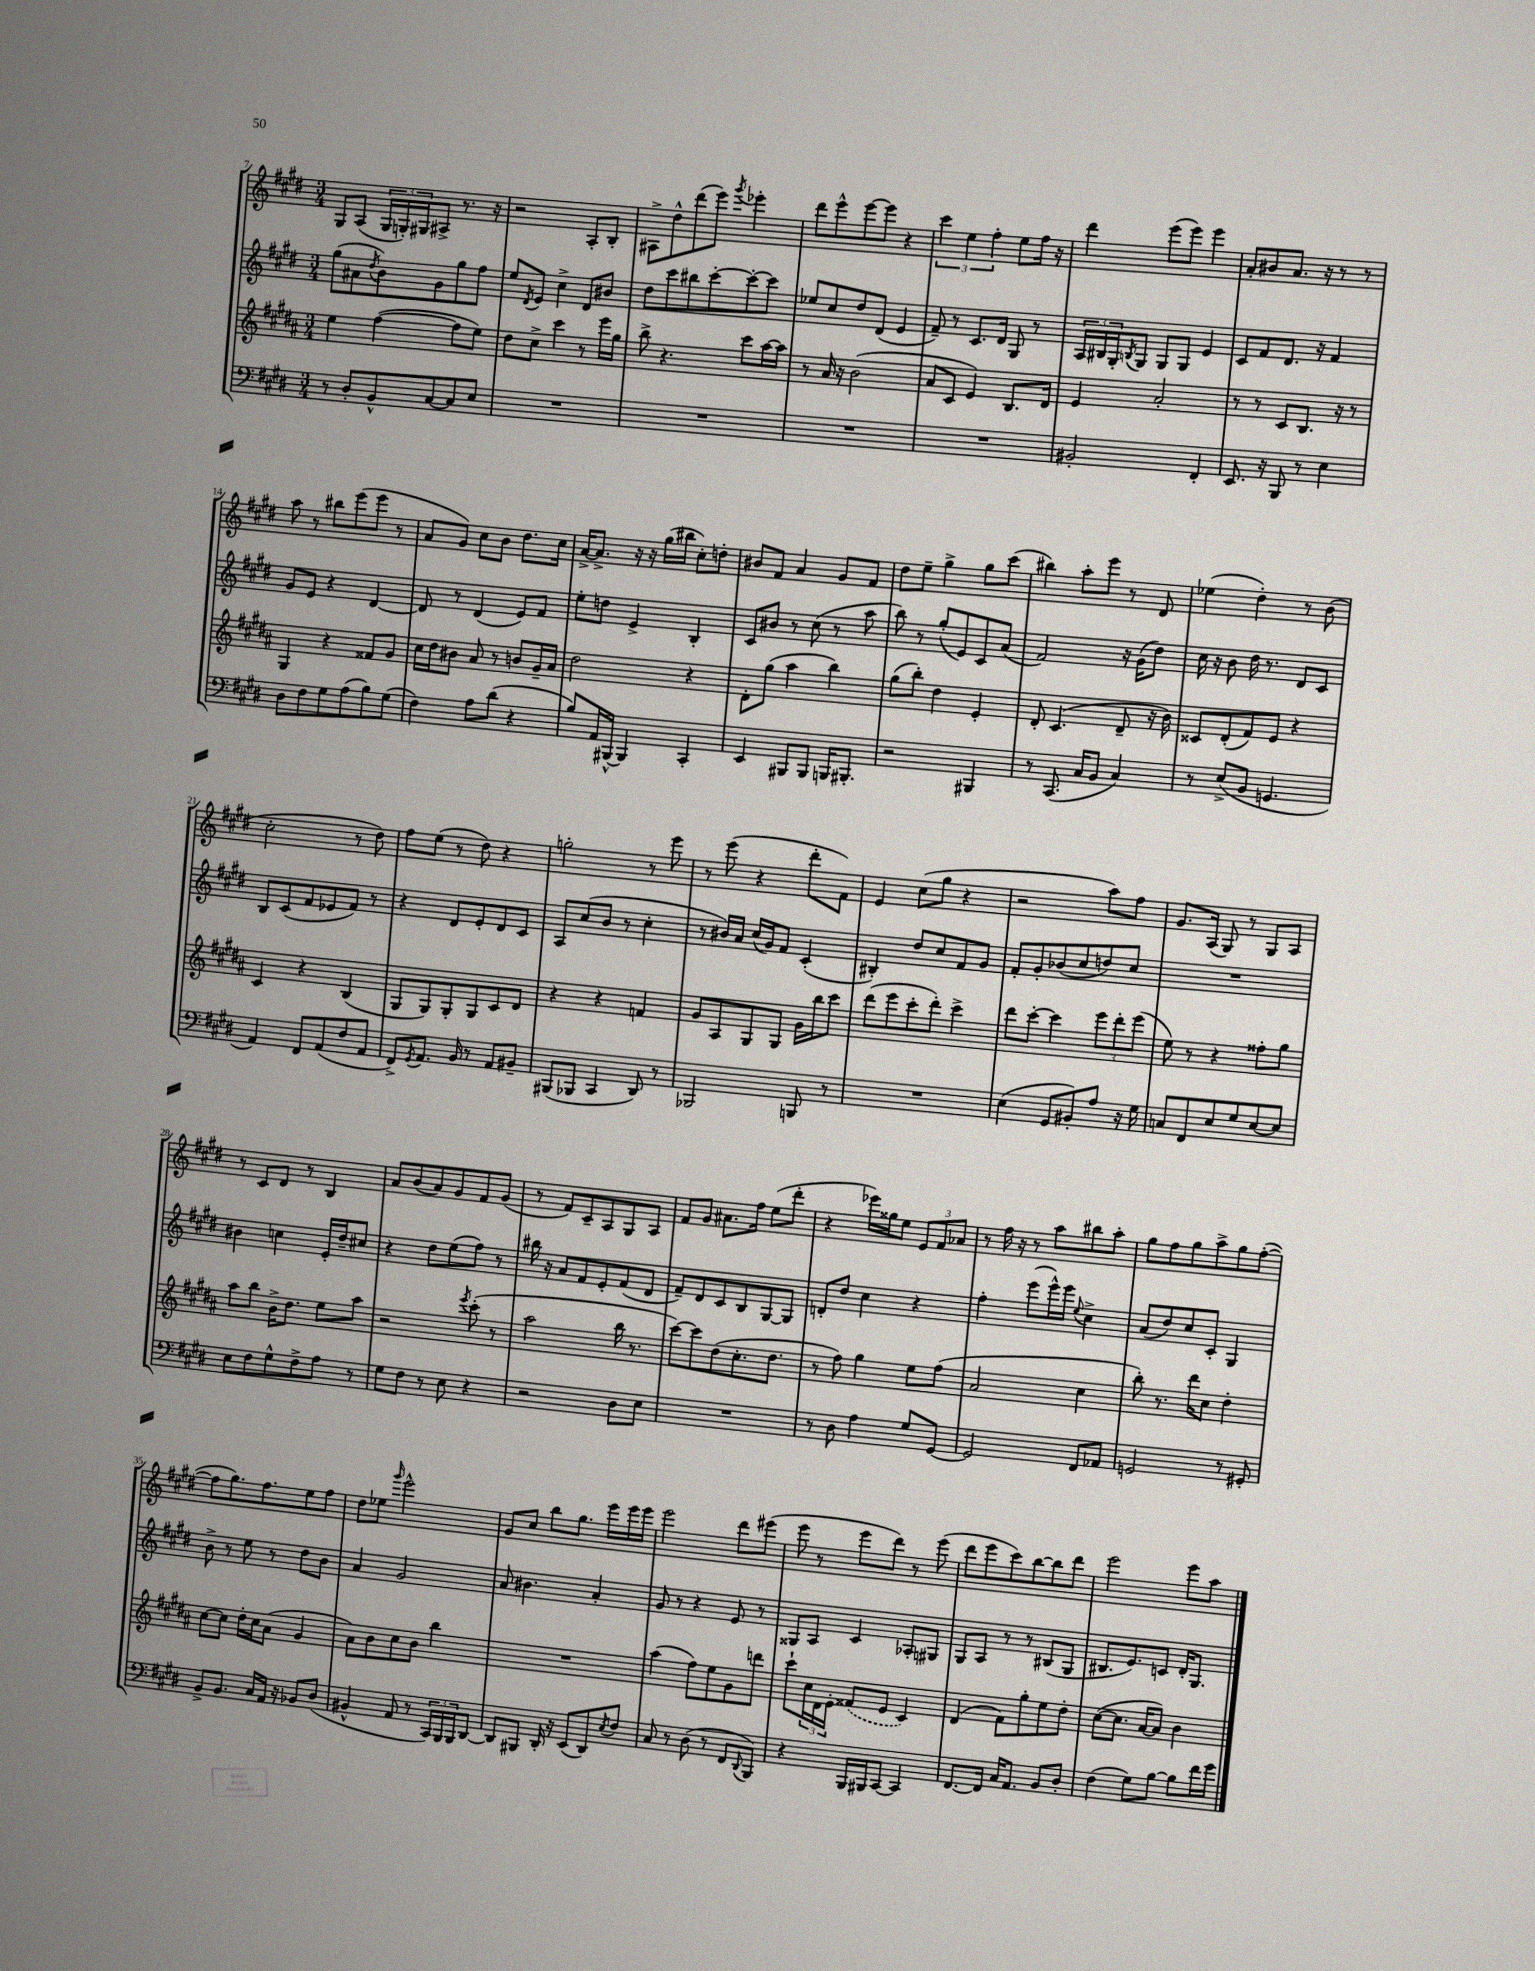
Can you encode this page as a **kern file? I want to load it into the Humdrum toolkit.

**kern	**kern	**kern	**kern
*staff4	*staff3	*staff2	*staff1
*clefF4	*clefG2	*clefG2	*clefG2
*k[f#c#g#d#]	*k[f#c#g#d#a#]	*k[f#c#g#d#]	*k[f#c#g#d#]
*M3/4	*M3/4	*M3/4	*M3/4
8r	4ee\	(8gg#\L	8G#/L
8D#'/L	.	8a#\	(8A/J
.	.	8qdd#/	.
8BB^^/	([4ff#\	8b\)	24G#/LL
.	.	.	24G'/)
.	.	.	24G#/J
[8C#/	.	8g#\	8A#^/J
8C#/]	8ff#\]L	8gg#\	8.r
8E/J	8ee\J)	8ff#\J	.
.	.	.	16r
=	=	=	=
2.r	8dd#\L	8ee/L	2r
.	.	8qd#/	.
.	8cc#^\J	8e/J	.
.	4ccc#\	4cc#^\	.
.	8r	8d#/L	8A'/L
.	16eee\LL	8b#/J	8B'/J
.	16gg#\JJ	.	.
=	=	=	=
2.r	8bb^\	8dd#\L	8A#^\L
.	4.r	8ccc#\	8dd#^^\
.	.	8bb#\	(8ddd#\
.	.	[8ccc#'\	8eee\J)
.	.	.	8qggg#/
.	8ccc#\L	8ccc#'\_	4eee-'\
.	[16aa#\L	8ccc#\]J	.
.	16aa#\]JJ	.	.
=	=	=	=
2.r	8r	8ee-/L	8ddd#\L
.	16a#/	8cc#/	8eee^^\
.	16r	.	.
.	(2b\	8dd#/	[8eee\
.	.	(8d#/J	8eee\]J
.	.	4e/	4r
=	=	=	=
2.r	8a#/L	8f#~/)	6ccc#\
.	8c#/J	8r	.
.	.	.	6ee\
.	4e/)	8.c#/L	.
.	.	.	6ff#'\
.	.	16d#/Jk	.
.	8.B/L	8G#/	8ee\L
.	.	8r	16ff#\Jk
.	16d#/Jk	.	16r
=	=	=	=
2BB#'/	4e/	24A/LL	4ddd#\
.	.	24B#/	.
.	.	24G#'/J	.
.	.	8qB/	.
.	.	8G#/J	.
.	2a#'/	8G#/L	(8eee\L
.	.	8G#/J	8eee\J)
4FF#'/	.	4e/	4eee\
=	=	=	=
8.EE/	8r	8c#/L	8a'/L
.	8r	8f#/	8b#/
16r	.	.	.
8BBB/	8c#/L	8.d#/J	8.a/J
8r	8.B/J	.	.
.	.	16r	16r
4E\	.	4f#/	8r
.	16r	.	.
.	8r	.	8r
=	=	=	=
8D#\L	4G#/	8g#/L	8aa\
8F#\	.	8e/J	8r
8G#\	4r	4r	8bb#\L
(8A\	.	.	(8eee\
8B\)	8f##/L	[4d#/	8eee\J
(8G#\J	8g#/J	.	8r
=	=	=	=
4F#\)	16cc#\LL	8d#/]	8a/L
.	16dd#\J	.	.
.	8b#\J	8r	8g#/J)
8A\L	8a#/	(4d#/	8cc#\L
(8d#\J	8r	.	8b\J
4r	8b/L	8e/L)	8.dd#\L
.	16g#~/L	8f#/J	.
.	16a#/JJ	.	16cc#\Jk
=	=	=	=
8B/L)	2dd#\	8ee'\L	[16a^/LK
.	.	.	8.a^/]J
16AA/L	.	8dd\J	.
[16BBB#^^/JJ	.	.	.
4BBB#/]	.	4e^/	16r
.	.	.	16r
.	.	.	(16gg#\LL
.	.	.	16bb#\JJ
4CC#'/	4r	4B'/	8cc#'\L)
.	.	.	8dd'\J
=	=	=	=
4EE/	8d#'\L	8c#/L	8b#/L
.	(8gg#\J	8b#/J	8f#/J
8BBB#/L	4aa#\	8r	4a/
8BBB#/J	.	(8cc#\	.
16BBB/LK	4bb\)	8r	8g#/L
8.BBB#'/J	.	.	.
.	.	8aa\	8f#/J
=	=	=	=
2r	(8gg#\L	8bb\)	8dd#\L
.	8bb'\J)	8r	8ee~\J
.	4dd#\	(8gg#'/L	4gg#^\
.	.	8e/)	.
4BBB#/	4e'/	8c#/	8gg#\L
.	.	(8a/J	(8ccc#\J
=	=	=	=
8r	8d#'/	2f#/)	4bb#\)
(8.CC#/	(4.c#/	.	.
.	.	.	8aa'\L
16C#/LK	.	.	.
8BB/J	.	.	8eee\J
4C#/)	8d#~/	16r	8r
.	.	(16g#\LK	.
.	16r	8dd#\J)	8d#/
.	16b\)	.	.
=	=	=	=
8r	8c##/L	16cc#\	(4ee-\
.	.	16r	.
(8E^/L	(8d#'/	8b\	.
8BB/J	8f#/)	16dd#\	4dd#'\)
.	.	8.r	.
4.GG/	8e/J	.	.
.	4r	8d#/L	8r
.	.	8c#/J	(8b\
=	=	=	=
4AA/)	4c#/	8B/L	2cc#'\
.	.	(8c#/	.
8FF#/L	4r	8f#/	.
(8AA/	.	8e-/	.
8F#/	(4B/	8f#/J)	8r
8AA/J	.	8r	8dd#\)
=	=	=	=
8FF#^/L)	8G#/L	4r	8ff#\L
8qGG#/	.	.	.
8.AA/J	8G#/)	.	(8ee\J
.	8G#'/	8d#/L	8r
16BB/	.	.	.
8r	8G#/	8e'/	8dd#\)
8AA/L	8c#/	8d#/	4r
8BB#~/J	8d#/J	8c#/J	.
=	=	=	=
(8BBB#/L	4r	8A/L	2gg'\
8BBB-/J	.	(8cc#/	.
4CC#/	4r	8b/J	.
.	.	8r	.
8DD#/)	4f/	4cc#'\	8r
8r	.	.	8eee\
=	=	=	=
2BBB-/	8g#/L	8r	8r
.	8A#/	16b#/LL)	(8eee\
.	.	16a/JJ	.
.	8G#/	(16cc#/LL	4r
.	.	16g#/J)	.
.	8G#/J	8f#/J	.
8BBB/	16g#\LL	(4c#'/	8ddd#'\L
.	16bb\J	.	.
8r	8ccc#\J	.	8f#\J)
=	=	=	=
2.r	(8ddd#\L	4B#'/)	4e/
.	8eee\	.	.
.	8ccc#'\	8dd#/L	(8cc#\L
.	8ddd#'\J)	8cc#/	8gg#\J
.	4ccc#^\	8f#/	4r
.	.	8g#/J	.
=	=	=	=
(4E\	8ddd#\L	8f#'/L	2r
.	[8ccc#'\J	8g#'/	.
8GG#/L	4ccc#\]	(8b-/	.
8BB#'/)	.	8cc#/	.
8A/J	12eee\L	8dd/)	8aa\L)
.	12ddd#'\	.	.
16r	.	8cc#/J	8ff#\J
.	(12eee\J	.	.
16G#\	.	.	.
=	=	=	=
8C/L	8ee\)	2.r	8.g#/L
8FF#/	8r	.	.
.	.	.	(16A/Jk
8E/	4r	.	8G#/)
8G#/	.	.	8r
[8E/	8ff##'\L	.	8G#/L
8E/]J	8gg#\J	.	8A/J
=	=	=	=
8E\L	8aa#\L	4b#\	8r
8F#\	8bb\J	.	8c#/L
8G#^^\	16b^\LK	4cc\	8d#/J
.	8.dd#\J	.	.
8F#^\	.	.	8r
8A\J	8ee\L	16e'/LL	4B/
.	.	16dd#~/J	.
8r	8aa#\J	8cc#/J	.
=	=	=	=
8G#\L	2r	4r	8a/L
8F#\J	.	.	(8b/
8r	.	8dd#\L	8a/)
8E\	.	(8ee\	8g#/
.	8qeee/	.	.
4r	(8ccc#'\	8ff#\J)	8f#/
.	8r	8r	(8g#/J
=	=	=	=
2r	2aa#\	16bb#\	8r
.	.	16r	.
.	.	8a/L	8f#/L)
.	.	8f#/	8c#~/
.	.	8e'/	8A/
8D#\L	16bb\	(8f#/	8G#/
.	8.r	.	.
8E\J	.	8d#/J	8A/J
=	=	=	=
2.r	[8ccc#\L)	8f#~/L)	8f#/L
.	8ccc#\]	8d#/	8g#/J
.	(8dd#\	8c#/	8.a#\L
.	8.cc#'\	8B/	.
.	.	.	16ff#\Jk
.	.	[8G#/	(8ee\L
.	8.dd#\J	.	.
.	.	8G#/]J	8ddd#'\J
=	=	=	=
8r	8r	8d'/L	4r
8D#\	8ff#\)	8dd#/J	.
4A\	4gg#\	4cc#\	16eee-\LL)
.	.	.	16gg##\J
.	.	.	8ee\J
8G#/L	8ee\L	4r	12e/L
.	.	.	12f#/
[8GG#/J	(8ff#\J	.	.
.	.	.	12a-/J
=	=	=	=
2GG#/]	2a#/	4ff#'\	8r
.	.	.	16ff#\
.	.	.	16r
.	.	(8eee\L	8r
.	.	16eee^^\L)	8aa\L
.	.	16eee\JJ	.
.	.	8qqee/	.
8FF#/L	4cc#\	4cc#^\	8bb#\
8AA-/J	.	.	8aa'\J
=	=	=	=
2GG/	8bb'\)	(8a/L	8gg#\L
.	8.r	8dd#/)	8ff#\
.	.	8cc#/	8gg#\
.	16ddd#\LK	.	.
.	8cc#\J	8c#'/J	8aa^\
8r	4dd#'\	4G#/	8gg#\
8GG#'/	.	.	([8ff#'\J
=	=	=	=
8BB^/L	[8cc#\L	8b^\	8ff#\]L
8.BB/J	8cc#\]J	8r	8.gg#\)
.	16dd#'\LL	8ee\	.
16C#/LL	16cc#\J	.	8.ff#\
16AA/JJ	(8a#\J	8r	.
16r	.	.	.
8BB-/L	4g#/	8dd#\L	8ee\
(8D#/J	.	8b\J	8ff#\J
=	=	=	=
4BB#^^/	8a#\L)	4a/	8dd#\L
.	8b\	.	8ee-\J
.	.	.	16qqggg#/
8AA/	8cc#\	2g#/	2eee^^\
8r	8b\J	.	.
24CC#/LL)	4bb\	.	.
24BBB/	.	.	.
24BBB/J	.	.	.
[8DD#/J	.	.	.
=	=	=	=
8DD#/]L	2.r	8a/	8g#/L
8BBB#/J	.	4.b#\	8cc#/J
16DD#'/	.	.	8bb\L
16r	.	.	.
(8EE/L	.	.	8.gg#\J
8DD#/)	.	4a'/	.
.	.	.	16eee\LL
8qE/	.	.	.
8F#/J	.	.	16eee\
.	.	.	16eee\JJ
=	=	=	=
8C#/	(4aa#\	8g#/	2eee\
8r	.	8r	.
(8D#\	8ff#\L)	4r	.
8r	8ee\	.	.
8FF#/L	8g#\	8e/	8ddd#\L
8qqDD#/	.	.	.
8BBB/J)	8ddd\J	8r	(8eee#\J
=	=	=	=
4r	8ccc#`\L	8G##/L	8eee\
.	24cc#\L	8A/J	8r
.	24d#\	.	.
.	24e'\JJ	.	.
16BBB/LL	(8f##/L	4c#/	8eee\L
16BBB#/J	.	.	.
[8CC#/J	8e/J	.	8ddd#\J)
4CC#/]	4c#/)	8A-'/L	8r
.	.	8G#/J	(8eee\
=	=	=	=
[8.FF#/L	(4d#/	8G#/L	8ddd#\L
.	.	8A/J	8eee\
16FF#/]Jk	.	.	.
16C#/LK	8f#\L)	8r	8ccc#\)
8.AA/J	.	.	.
.	8gg#'\	8r	[8bb\
8BB/L	8ee\	(8B#/L	8bb\]
8D#'/J	8dd#'\J	8G#/J	8ddd#\J
=	=	=	=
(4F#\	([8cc#\L	8.B#/L	2eee\
.	8.cc#\]J	.	.
.	.	8.e/)	.
8G#\L)	.	.	.
.	[16a#/LK	.	.
[8B\J	8a#/]J)	8c/J	.
8B\]L	4b\	16d#'/LK	8eee\L
.	.	8.G#/J	.
16f#\L	.	.	8aa\J
16g#\JJ	.	.	.
==	==	==	==
*-	*-	*-	*-
